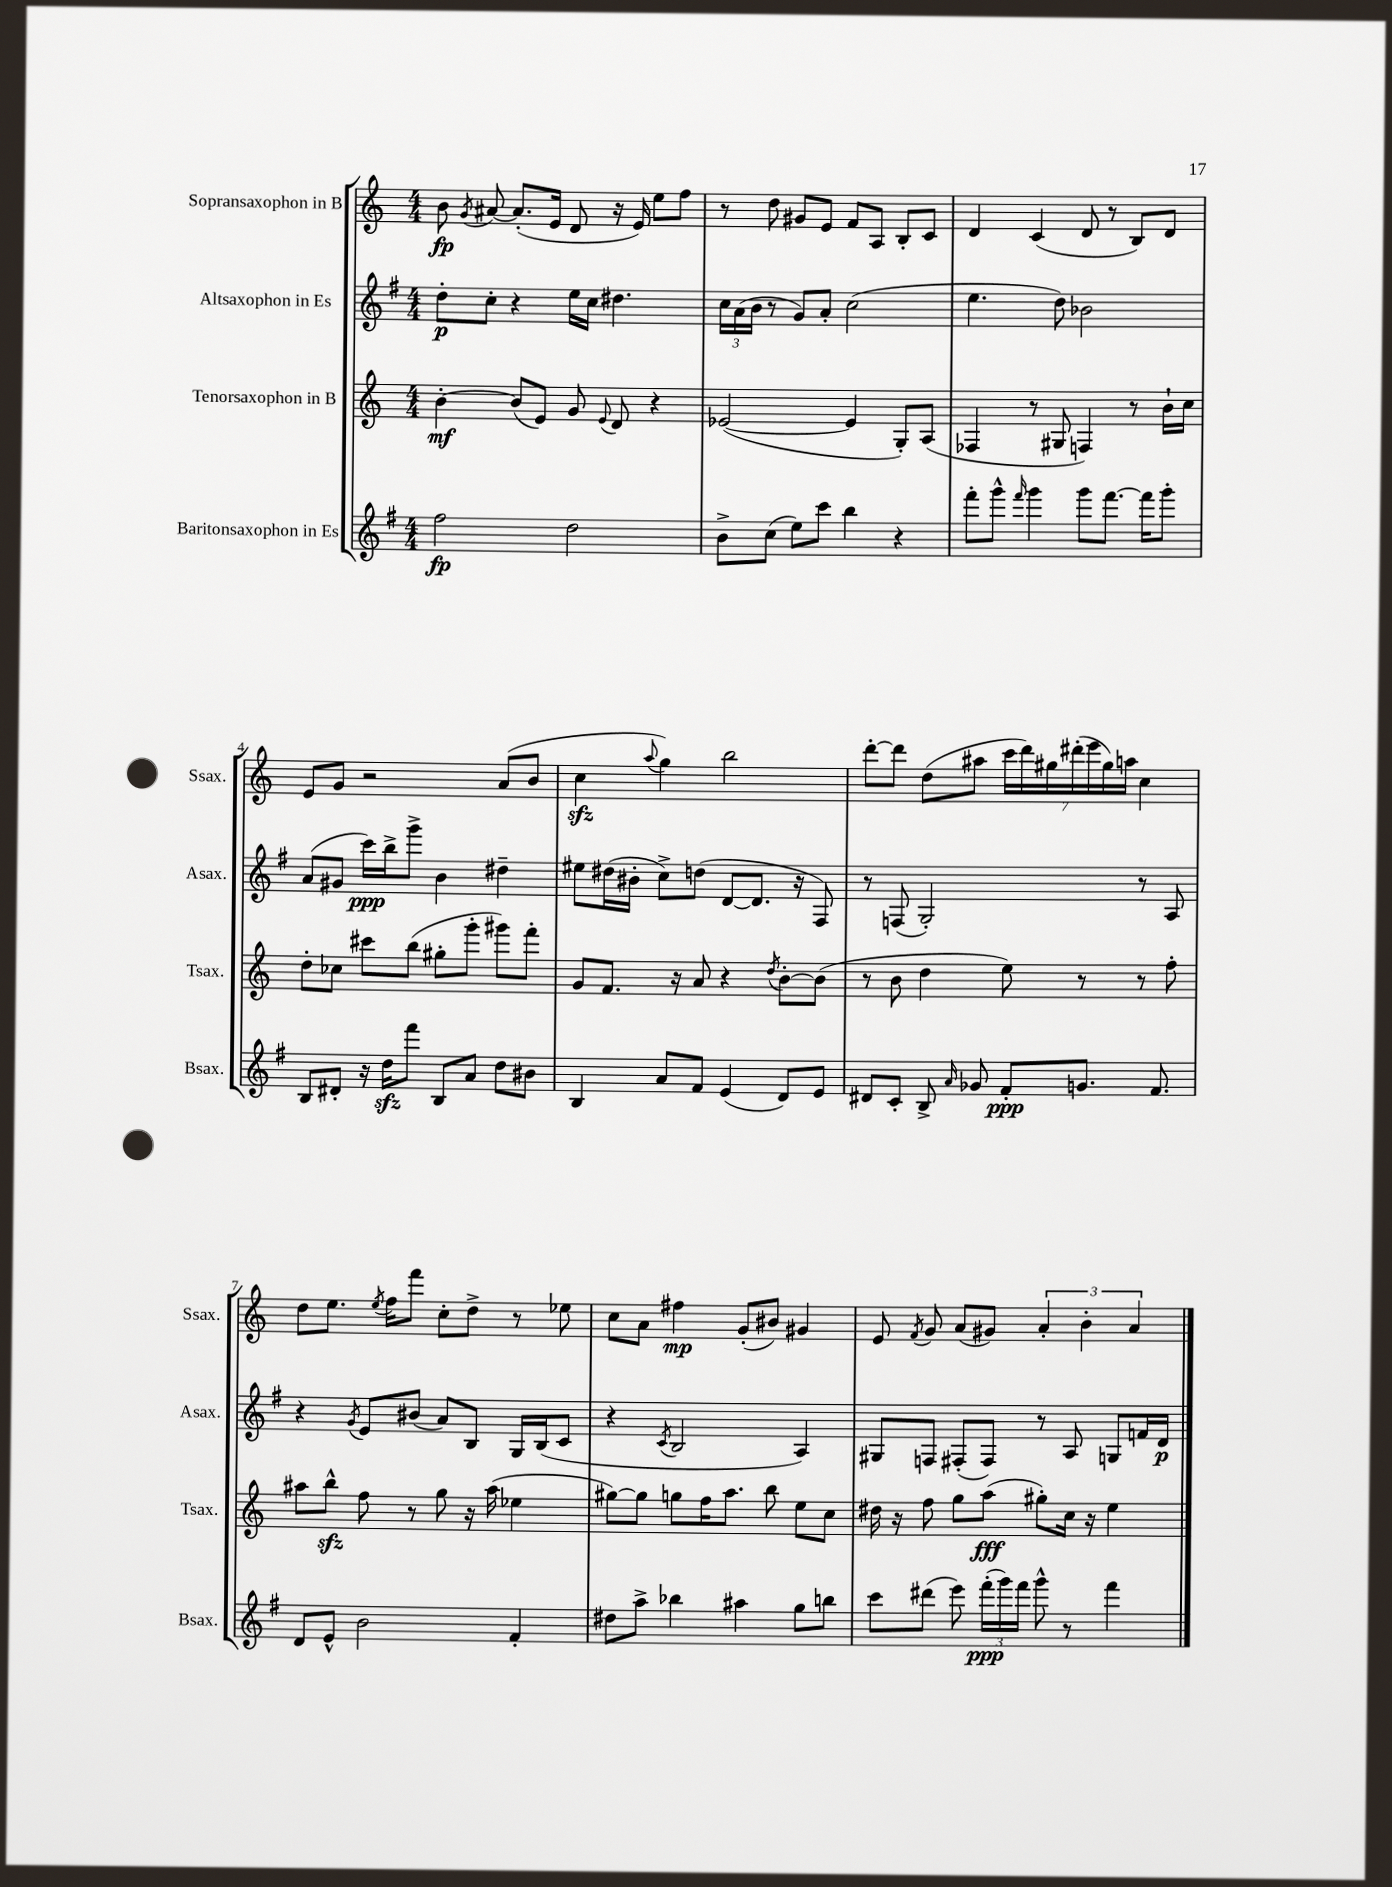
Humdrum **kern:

**kern	**dynam	**kern	**dynam	**kern	**dynam	**kern	**dynam
*part4	*part4	*part3	*part3	*part2	*part2	*part1	*part1
*staff4	*staff4	*staff3	*staff3	*staff2	*staff2	*staff1	*staff1
*I"Baritonsaxophon in Es	*	*I"Tenorsaxophon in B	*	*I"Altsaxophon in Es	*	*I"Sopransaxophon in B	*
*I'Bsax.	*	*I'Tsax.	*	*I'Asax.	*	*I'Ssax.	*
*clefG2	*	*clefG2	*	*clefG2	*	*clefG2	*
*k[f#]	*	*k[]	*	*k[f#]	*	*k[]	*
*M4/4	*	*M4/4	*	*M4/4	*	*M4/4	*
=1	=1	=1	=1	=1	=1	=1	=1
2ff#\	fp	[4b'\	mf	8dd'\L	p	8b\	fp
.	.	.	.	.	.	8qg/	.
.	.	.	.	8cc'\J	.	[8a#X/	.
.	.	(8b/L]	.	4r	.	(8.a#'/L]	.
.	.	8e/J)	.	.	.	.	.
.	.	.	.	.	.	16e/Jk	.
2dd\	.	8g/	.	16ee\LL	.	8d/	.
.	.	.	.	16cc\JJ	.	.	.
.	.	8qqe/	.	.	.	.	.
.	.	8d/	.	4.dd#X\	.	16r	.
.	.	.	.	.	.	16e/)	.
.	.	4r	.	.	.	8ee\L	.
.	.	.	.	.	.	8ff\J	.
=2	=2	=2	=2	=2	=2	=2	=2
8b^\L	.	([2e-X/	.	24cc\LL	.	8r	.
.	.	.	.	(24a\	.	.	.
.	.	.	.	24b\JJ	.	.	.
(8cc\J	.	.	.	8r	.	8dd\	.
8ee\L)	.	.	.	8g/L)	.	8g#X/L	.
8ccc\J	.	.	.	8a'/J	.	8e/J	.
4bb\	.	4e-/]	.	(2cc\	.	8f/L	.
.	.	.	.	.	.	8A/J	.
4r	.	8G'/L)	.	.	.	8B'/L	.
.	.	(8A/J	.	.	.	8c/J	.
=3	=3	=3	=3	=3	=3	=3	=3
8fff#'\L	.	4F-X/	.	4.ee\	.	4d/	.
8ggg^^\J	.	.	.	.	.	.	.
16qqfff#/	.	.	.	.	.	.	.
4ggg\	.	8r	.	.	.	(4c/	.
.	.	8G#X/	.	8dd\)	.	.	.
8ggg\L	.	4Fn/)	.	2b-X\	.	8d/	.
[8.fff#\J	.	.	.	.	.	8r	.
.	.	8r	.	.	.	8B/L)	.
16fff#\KL]	.	.	.	.	.	.	.
8ggg'\J	.	16b`\LL	.	.	.	8d/J	.
.	.	16cc\JJ	.	.	.	.	.
!!LO:LB:g=z
=4	=4	=4	=4	=4	=4	=4	=4
8B/L	.	8dd'\L	.	(8a/L	.	8e/L	.
8d#X'/J	.	8cc-X\J	.	8g#X/J	.	8g/J	.
16r	.	8ccc#X\L	.	16ccc\LL)	ppp	2r	.
16ddzz\KL	.	.	.	16bb^\J	.	.	.
8fff#\J	.	(8bb\J	.	8ggg^\J	.	.	.
8B/L	.	8gg#X'\L	.	4b\	.	.	.
8a/J	.	8ggg'\J	.	.	.	.	.
8dd\L	.	8ggg#X\L)	.	4dd#X~\	.	(8a/L	.
8b#X\J	.	8fff'\J	.	.	.	8b/J	.
=5	=5	=5	=5	=5	=5	=5	=5
4B/	.	8g/L	.	8ee#X\L	.	4cczz\	.
.	.	8.f/J	.	(16dd#X\L	.	.	.
.	.	.	.	16b#X'\JJ	.	.	.
.	.	.	.	.	.	8qqaa/	.
8a/L	.	.	.	8cc^\L)	.	4gg\)	.
.	.	16r	.	.	.	.	.
8f#/J	.	8a/	.	(8ddn\J	.	.	.
(4e/	.	4r	.	[8d/L	.	2bb\	.
.	.	.	.	8.d/J]	.	.	.
.	.	8qdd/	.	.	.	.	.
8d/L)	.	[8b'\L	.	.	.	.	.
.	.	.	.	16r	.	.	.
8e/J	.	(8b\J]	.	8F#/)	.	.	.
=6	=6	=6	=6	=6	=6	=6	=6
8d#X/L	.	8r	.	8r	.	[8ddd'\L	.
8c'/J	.	8b\	.	(8Fn/	.	8ddd\J]	.
8B^/	.	4dd\	.	2G'/)	.	(8dd\L	.
16qqa/	.	.	.	.	.	.	.
8g-X/	.	.	.	.	.	8aa#X\J	.
8f#'/L	ppp	8ee\)	.	.	.	28ccc\LL	.
.	.	.	.	.	.	28ddd\)	.
.	.	.	.	.	.	28gg#X\	.
.	.	.	.	.	.	(28ddd#X'\	.
8.gn/J	.	8r	.	.	.	.	.
.	.	.	.	.	.	28eee\	.
.	.	.	.	.	.	28gg#\)	.
.	.	.	.	.	.	28aan\JJ	.
.	.	8r	.	8r	.	4cc\	.
8.f#/	.	.	.	.	.	.	.
.	.	8ff'\	.	8A/	.	.	.
!!LO:LB:g=z
=7	=7	=7	=7	=7	=7	=7	=7
8d/L	.	8aa#X\L	.	4r	.	8dd\L	.
8e^^/J	.	8bbzz^^\J	.	.	.	8.ee\J	.
.	.	.	.	8qg/	.	.	.
2b\	.	8ff\	.	8e/L	.	.	.
.	.	.	.	.	.	8qee/	.
.	.	.	.	.	.	16ff\KL	.
.	.	8r	.	(8b#X/J	.	8fff\J	.
.	.	8gg\	.	8a/L)	.	8cc'\L	.
.	.	16r	.	8B/J	.	8dd^\J	.
.	.	(16aa#\	.	.	.	.	.
4f#'/	.	4ee-X\	.	16G/LL	.	8r	.
.	.	.	.	(16B/J	.	.	.
.	.	.	.	8c/J	.	8ee-X\	.
=8	=8	=8	=8	=8	=8	=8	=8
8dd#X\L	.	[8gg#X\L)	.	4r	.	8cc\L	.
8aa^\J	.	8gg#\J]	.	.	.	8a\J	.
.	.	.	.	8qc/	.	.	.
4bb-X\	.	8ggn\L	.	2B/	.	4ff#X\	mp
.	.	16ff\K	.	.	.	.	.
.	.	8.aa\J	.	.	.	.	.
4aa#X\	.	.	.	.	.	(8g'/L	.
.	.	8bb\	.	.	.	8b#X/J)	.
8gg\L	.	8ee\L	.	4A/)	.	4g#X/	.
8bbn\J	.	8cc\J	.	.	.	.	.
=9	=9	=9	=9	=9	=9	=9	=9
8ccc\L	.	16dd#X\	.	8G#X/L	.	8e/	.
.	.	16r	.	.	.	.	.
.	.	.	.	.	.	8qf/	.
(8ddd#X\J	.	8ff\	.	8Fn/J	.	8g/	.
8eee\)	.	8gg\L	.	(8F#X'/L	.	(8a/L	.
(24fff#'\LL	ppp	(8aa\J	fff	8F#/J)	.	8g#X/J)	.
24ggg\)	.	.	.	.	.	.	.
24fff#\JJ	.	.	.	.	.	.	.
8ggg^^\	.	8gg#X'\L)	.	8r	.	6a'/	.
8r	.	16cc\Jk	.	8A/	.	.	.
.	.	.	.	.	.	6b'\	.
.	.	16r	.	.	.	.	.
4fff#\	.	4ee\	.	8Gn/L	.	.	.
.	.	.	.	.	.	6a/	.
.	.	.	.	16fn/L	.	.	.
.	.	.	.	16d/JJ	p	.	.
==	==	==	==	==	==	==	==
*-	*-	*-	*-	*-	*-	*-	*-
